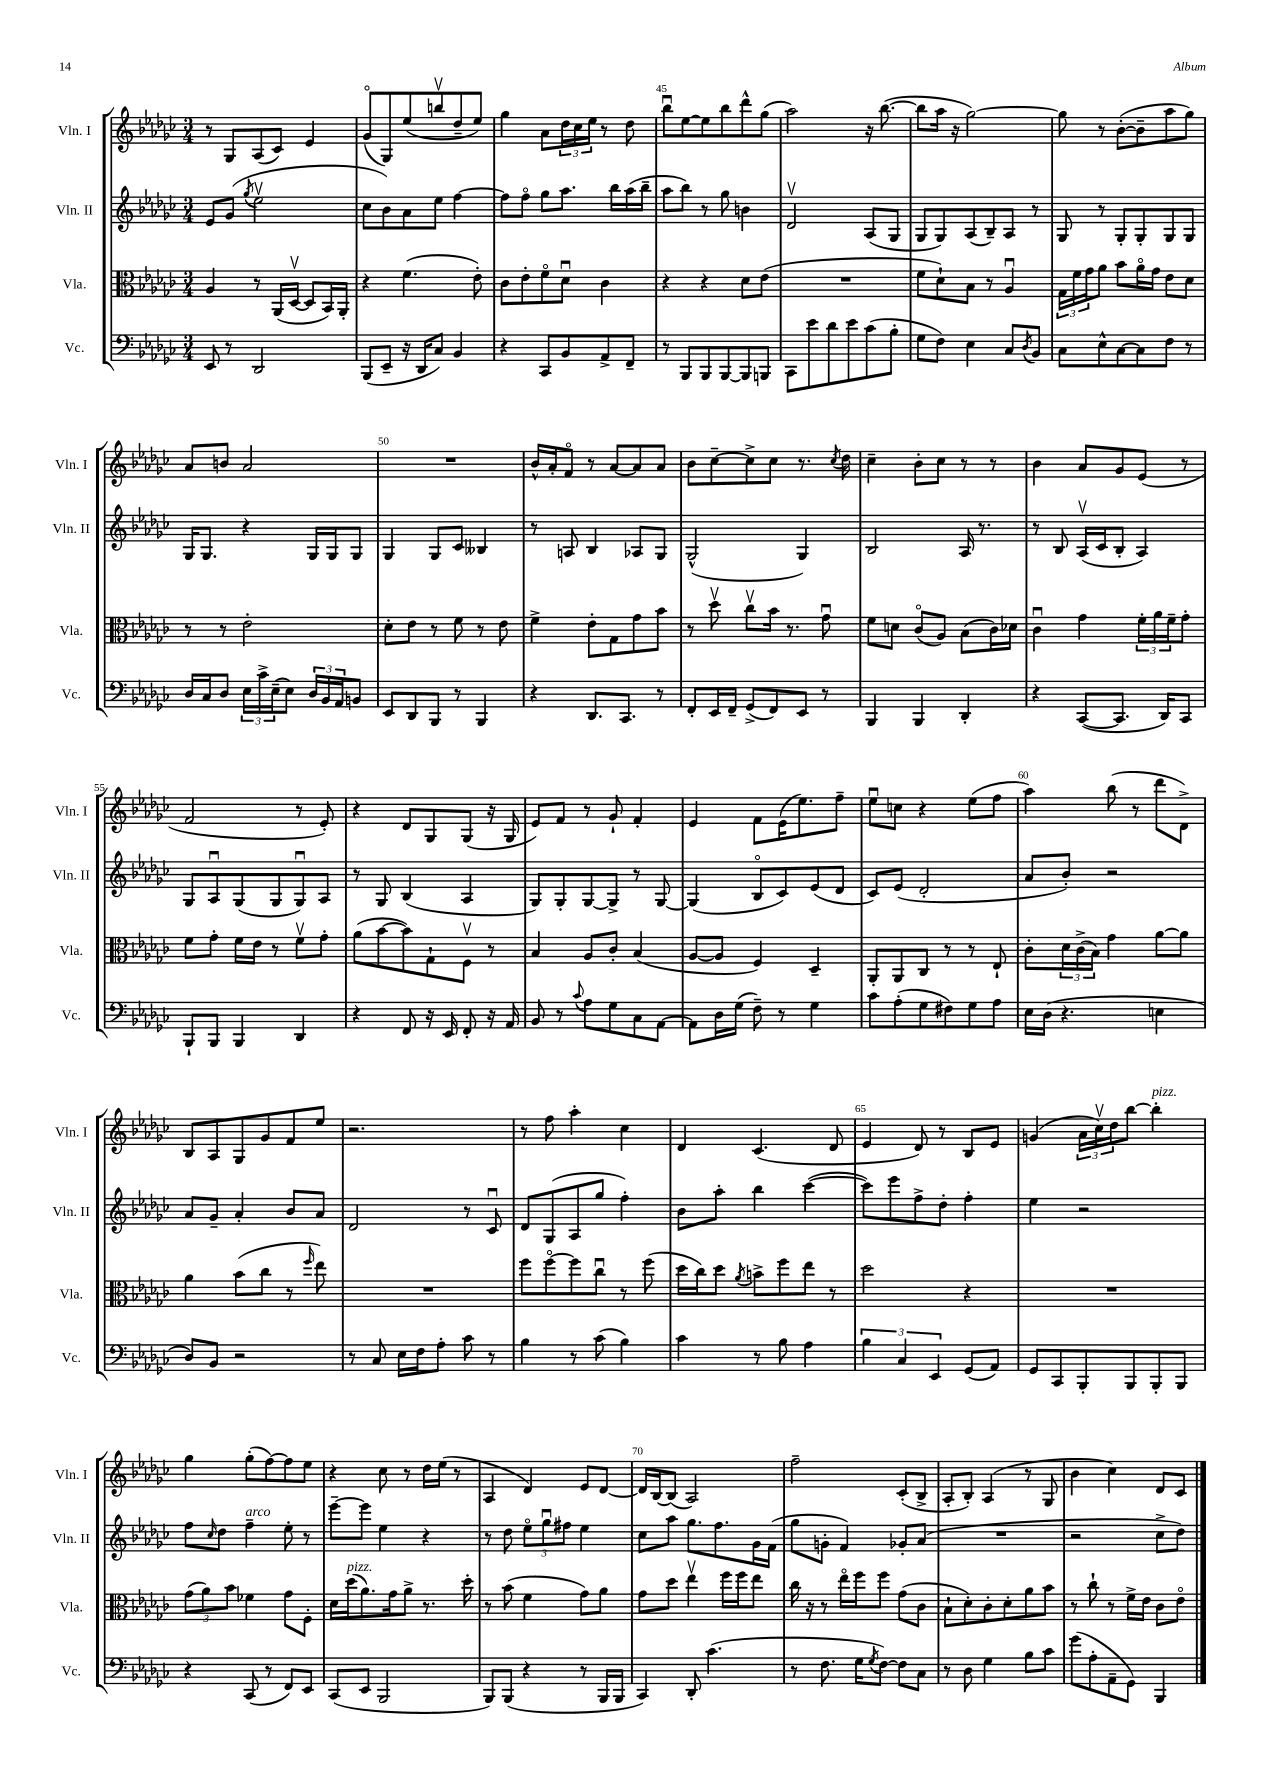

**kern	**kern	**kern	**kern
*staff4	*staff3	*staff2	*staff1
*clefF4	*clefC3	*clefG2	*clefG2
*k[b-e-a-d-g-c-]	*k[b-e-a-d-g-c-]	*k[b-e-a-d-g-c-]	*k[b-e-a-d-g-c-]
*M3/4	*M3/4	*M3/4	*M3/4
8EE-	4A-	8e-	8r
8r	.	(8g-	8G-
.	.	8qgg-	.
2DD-	8r	2ee-v	(8A-
.	(16AA-	.	8c-)
.	[16D-v	.	.
.	8D-]	.	4e-
.	16BB-)	.	.
.	16AA-'	.	.
=	=	=	=
(8BBB-	4r	8cc-	(8g-o
8EE-~	.	8b-)	8G-)
16r	(4.f	8a-	(8ee-
16DD-	.	.	.
8C-)	.	8ee-	8bbv
4BB-	.	[4ff	8dd-~
.	8e-')	.	8ee-)
=	=	=	=
4r	8c-	8ff]	4gg-
.	8e-'	8ffo	.
8CC-	8fo	8gg-	8a-
8BB-	8d-u	8.aa-	24dd-
.	.	.	24cc-
.	.	.	24ee-
8AA-^	4c-	.	8r
.	.	16bb-	.
8FF~	.	(16aa-	8dd-
.	.	16bb-~	.
=	=	=	=
8r	4r	8aa-	8bb-u
8BBB-	.	8bb-)	[8ee-
8BBB-	4r	8r	8ee-]
[8BBB-	.	8gg-	8bb-
8BBB-]	8d-	4b	8ddd-^^
8BBB	(8e-	.	(8gg-
=	=	=	=
8CC-	2.r	2d-v	2aa-)
8e-	.	.	.
8d-	.	.	.
8e-	.	.	.
(8c-	.	(8A-	16r
.	.	.	([8.bb-
8B-'	.	8G-	.
=	=	=	=
8G-	8f	8G-	8bb-]
8F)	8d-`)	8G-)	16aa-
.	.	.	16r
4E-	8B-	(8A-	[2gg-)
.	8r	8B-~)	.
8C-	4A-u	8A-	.
8qD-	.	.	.
8BB-	.	8r	.
=	=	=	=
8C-	24G-	8G-	8gg-]
.	24f	.	.
.	24g-	.	.
8E-^^	8a-	8r	8r
[8C-	8b-	8G-'	([8b-'
8C-]	16a-o	8G-'	8b-~]
.	16g-	.	.
8F	8e-	8G-	8aa-
8r	8d-	8G-	8gg-)
=	=	=	=
16D-	8r	16G-	8a-
16C-	.	8.G-	.
8D-	8r	.	8b
24E-	2e-'	4r	2a-
24c-^	.	.	.
(24E-~	.	.	.
8E-)	.	.	.
24D-	.	16G-	.
24BB-	.	.	.
.	.	16G-	.
24AA-	.	.	.
8BB	.	8G-	.
=	=	=	=
8EE-	8d-'	4G-	2.r
8DD-	8e-	.	.
8BBB-	8r	8G-	.
8r	8f	8c-	.
4BBB-	8r	4B--	.
.	8e-	.	.
=	=	=	=
4r	4f^	8r	16b-^^
.	.	.	16a-'
.	.	8A	8fo
8.DD-	8e-'	4B-	8r
.	8G-	.	[8a-
8.CC-	.	.	.
.	8g-	8A-	8a-]
8r	8b-	8G-	8a-
=	=	=	=
8FF'	8r	(2G-^^	8b-
16EE-	8dd-v	.	[8cc-~
16FF~	.	.	.
(8GG-^	8cc-v	.	8cc-^]
8FF)	16b-	.	8cc-
.	8.r	.	.
8EE-	.	4G-)	8.r
8r	8g-u	.	.
.	.	.	8qcc-
.	.	.	16dd-
=	=	=	=
4BBB-	8f	2B-	4cc-~
.	8d	.	.
4BBB-	(8c-o	.	8b-'
.	8A-)	.	8cc-
4DD-'	(8B-	16A-	8r
.	.	8.r	.
.	16c-)	.	8r
.	16d-	.	.
=	=	=	=
4r	4c-u	8r	4b-
.	.	8B-	.
([8CC-	4g-	(16A-v	8a-
.	.	16c-	.
8.CC-]	.	8B-'	8g-
.	24f'	4A-)	(8e-
.	24a-	.	.
16DD-)	.	.	.
.	24f~	.	.
8CC-	8g-'	.	8r
=	=	=	=
8BBB-`	8f	8G-	2f
8BBB-	8g-'	8A-u	.
4BBB-	16f	(8G-	.
.	16e-	.	.
.	8r	8G-	.
4DD-	8fv	8G-u)	8r
.	8g-'	8A-	8e-')
=	=	=	=
4r	(8a-	8r	4r
.	[8b-	8G-	.
8FF	8b-])	(4B-	8d-
16r	8G-`	.	8G-
16EE-	.	.	.
8FF'	8Fv	4A-	(8G-
16r	8r	.	16r
16AA-	.	.	16G-
=	=	=	=
8BB-	4B-	8G-)	8e-)
8r	.	8G-'	8f
8qqc-	.	.	.
8A-	8A-	[8G-	8r
8G-	8c-'	8G-^]	8g-`
8C-	(4B-	8r	4f'
[8AA-	.	[8G-	.
=	=	=	=
8AA-]	[8A-	(4G-]	4e-
16D-	8A-]	.	.
(16G-	.	.	.
8F~)	4F)	8B-o	8f
8r	.	8c-)	(16e-
.	.	.	8.ee-)
4G-	4D-~	(8e-	.
.	.	8d-	8ff~
=	=	=	=
8c-	8AA-'	8c-)	8ee-u
(8A-'	8AA-	(8e-	8cc
8G-	8C-	2d-'	4r
8F#)	8r	.	.
8G-	8r	.	(8ee-
8A-	8E-`	.	8ff
=	=	=	=
16E-	8c-'	8a-	4aa-)
(16D-	.	.	.
4.r	24d-	8b-')	.
.	(24c-^	.	.
.	24B-)	.	.
.	4g-	2r	(8bb-
.	.	.	8r
4E	[8a-	.	8ddd-
.	8a-]	.	8d-^)
=	=	=	=
8D-)	4a-	8a-	8B-
8BB-	.	8g-~	8A-
2r	(8b-	4a-'	8G-
.	8cc-	.	8g-
.	8r	8b-	8f
.	16qqff	.	.
.	8ee-)	8a-	8ee-
=	=	=	=
8r	2.r	2d-	2.r
8C-	.	.	.
16E-	.	.	.
16F	.	.	.
8A-'	.	.	.
8c-	.	8r	.
8r	.	8c-u	.
=	=	=	=
4B-	8ff	8d-	8r
.	[8ffo	(8G-	8ff
8r	8ff]	8A-	4aa-'
(8c-	8cc-u	8gg-	.
4B-)	8r	4ff')	4cc-
.	(8ff	.	.
=	=	=	=
4c-	16dd-	8b-	4d-
.	16cc-)	.	.
.	8dd-	8aa-'	.
.	8qa-	.	.
8r	8b^	4bb-	(4.c-
8B-	8ff	.	.
4A-	8ee-	([4ccc-	.
.	8r	.	8d-
=	=	=	=
6B-	2dd-	8ccc-])	4e-
.	.	8eee-	.
6C-	.	.	.
.	.	8ff^	8d-)
6EE-	.	.	.
.	.	8dd-'	8r
(8GG-	4r	4ff'	8B-
8AA-)	.	.	8e-
=	=	=	=
8GG-	2.r	4ee-	(4g
8CC-	.	.	.
8BBB-'	.	2r	24a-
.	.	.	24cc-v)
.	.	.	24dd-
8BBB-	.	.	[8bb-
8BBB-'	.	.	4bb-']
8BBB-	.	.	.
=	=	=	=
4r	(12g-	8ff	4gg-
.	12a-)	.	.
.	.	16qqcc-	.
.	.	8dd-	.
.	12b-	.	.
(8CC-	4f-	4ff~	(8gg-'
8r	.	.	[8ff)
8FF)	8g-	8ee-'	8ff]
8EE-	8F'	8r	8ee-
=	=	=	=
(8CC-	16d-	[8eee-~	4r
.	(16dd-	.	.
8EE-	8.a-)	8eee-]	.
2BBB-	.	4ee-	8cc-
.	16g-	.	.
.	8a-^	.	8r
.	8.r	4r	16dd-
.	.	.	(16ee-
.	.	.	8r
.	16dd-'	.	.
=	=	=	=
8BBB-)	8r	8r	4A-
(8BBB-	(8b-	8dd-	.
4r	4f	12ee-o	4d-)
.	.	12gg-u	.
.	.	12ff#	.
8r	8g-)	4ee-	8e-
16BBB-	8a-	.	[8d-
16BBB-	.	.	.
=	=	=	=
4CC-)	8g-	8cc-	16d-]
.	.	.	[16B-
.	8dd-	8aa-	(8B-]
8DD-'	4ee-v	8.gg-	2A-)
(4.c-	.	.	.
.	.	8.ff	.
.	16ff	.	.
.	16ff	.	.
.	8ee-	16g-	.
.	.	(16f	.
=	=	=	=
8r	16cc-	8gg-	2ff~
.	16r	.	.
8.F	8r	8g'	.
.	16ee-o	4f)	.
16G-	16ff	.	.
8qG-	.	.	.
[8F)	8ff	.	.
8F]	(8g-	8g-'	(8c-'
8C-	8c-	(8a-	8B-^
=	=	=	=
8r	8B-`	2.r	8A-'
8D-	8d-')	.	8B-')
4G-	8c-'	.	(4A-
.	8d-'	.	.
8B-	8a-	.	8r
8c-	8b-	.	8G-
=	=	=	=
(8g-	8r	2r	4b-
8A-'	8cc-`	.	.
8AA-~	8r	.	4cc-)
8GG-)	16f^	.	.
.	16e-	.	.
4BBB-	8c-	8cc-^	8d-
.	8e-o	8dd-)	8c-
==	==	==	==
*-	*-	*-	*-
